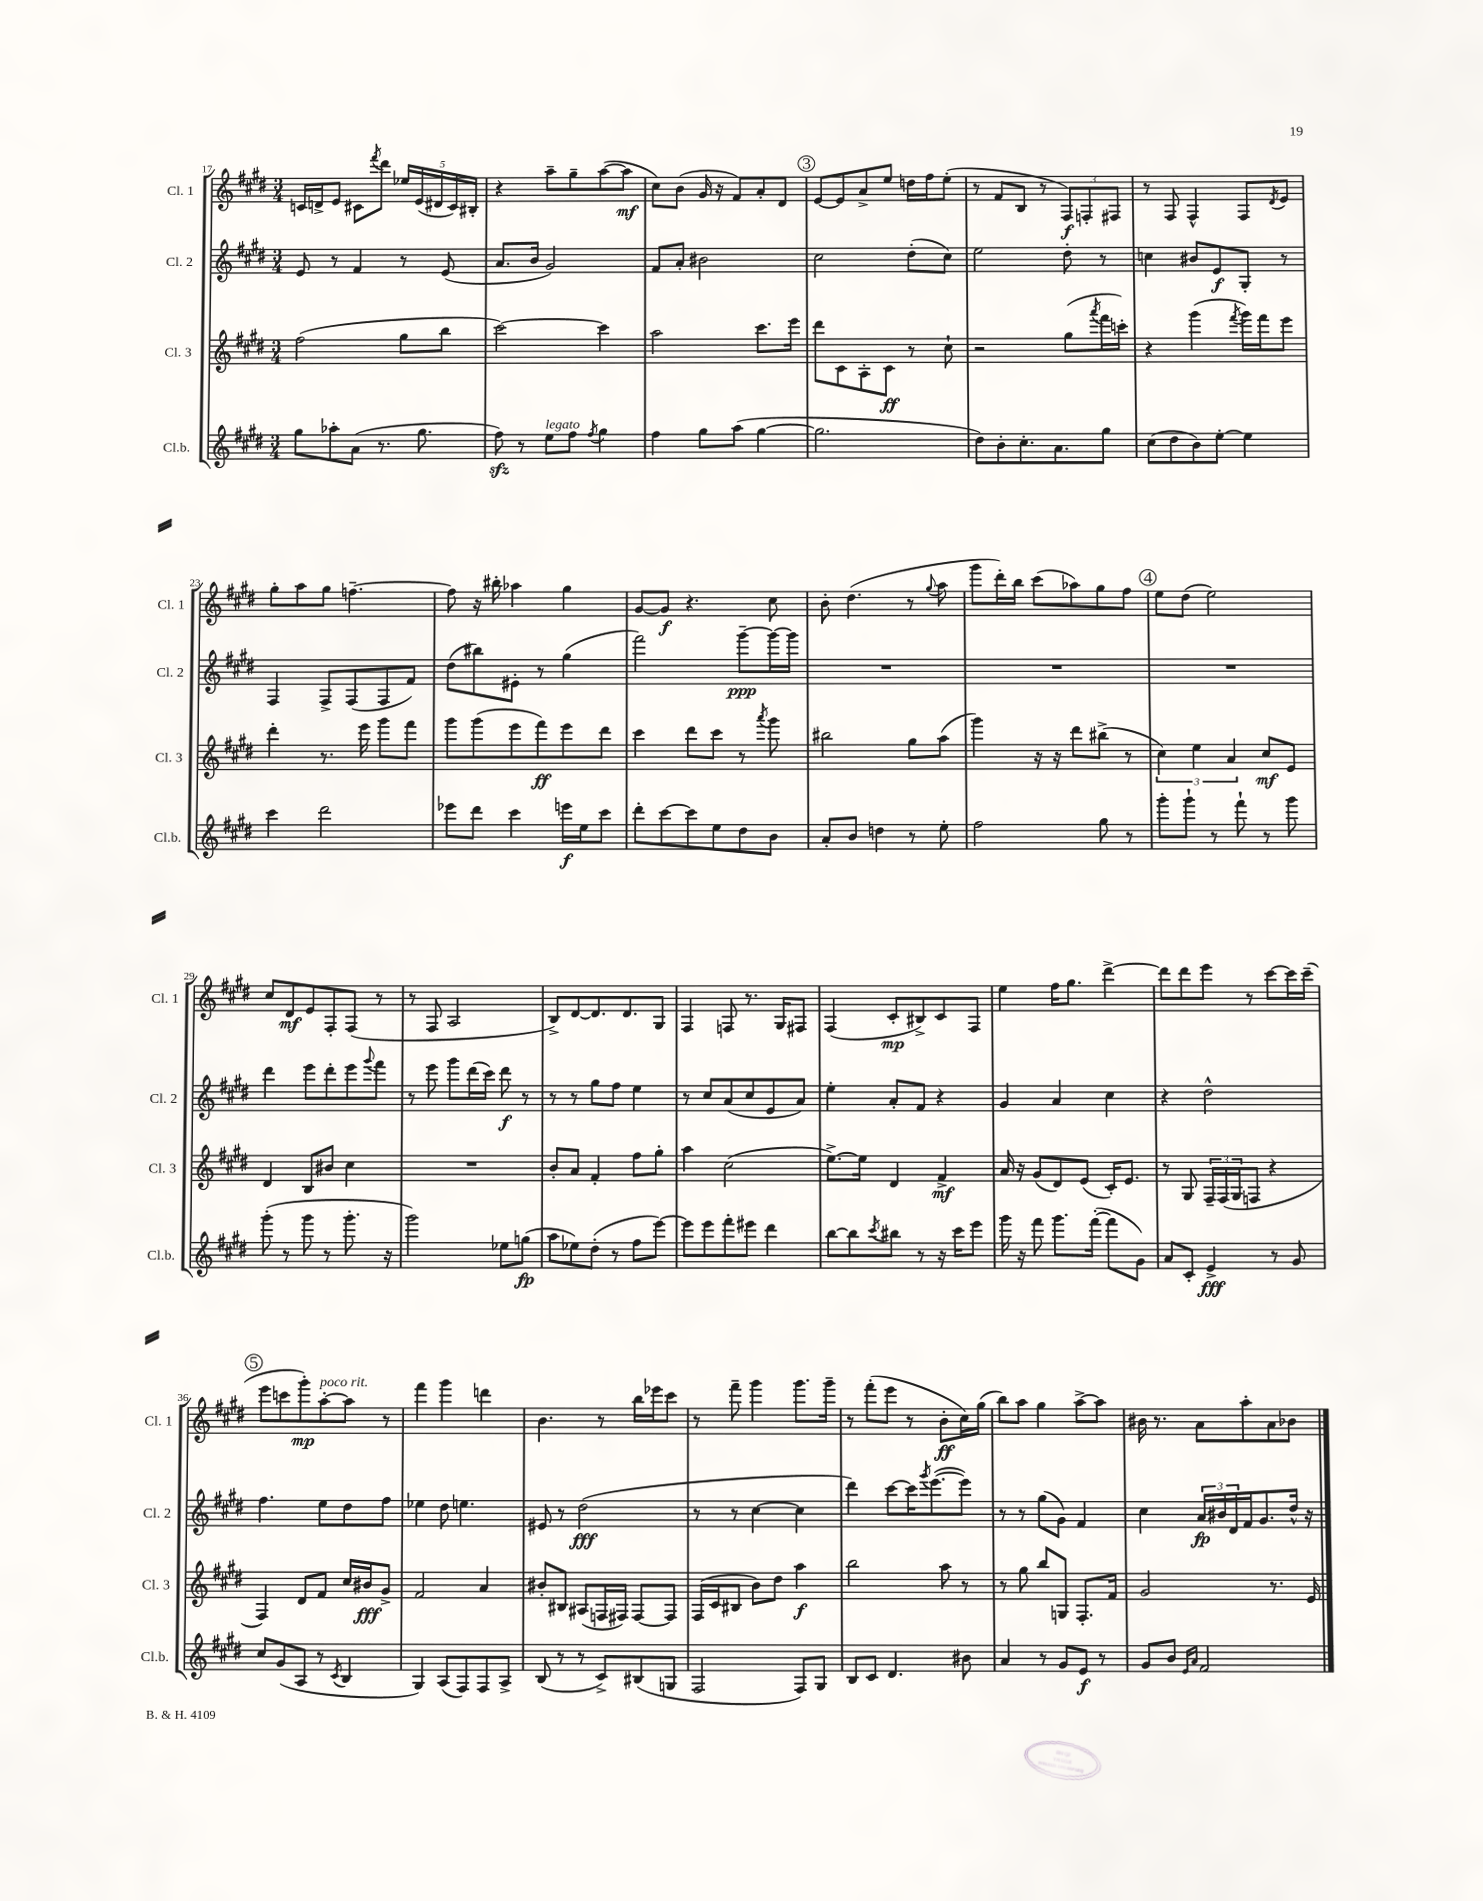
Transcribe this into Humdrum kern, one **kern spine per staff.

**kern	**dynam	**kern	**dynam	**kern	**dynam	**kern	**dynam
*part4	*part4	*part3	*part3	*part2	*part2	*part1	*part1
*staff4	*staff4	*staff3	*staff3	*staff2	*staff2	*staff1	*staff1
*I"Cl.b.	*	*I"Cl. 3	*	*I"Cl. 2	*	*I"Cl. 1	*
*I'Cl.b.	*	*I'Cl. 3	*	*I'Cl. 2	*	*I'Cl. 1	*
*clefG2	*	*clefG2	*	*clefG2	*	*clefG2	*
*k[f#c#g#d#]	*	*k[f#c#g#d#]	*	*k[f#c#g#d#]	*	*k[f#c#g#d#]	*
*M3/4	*	*M3/4	*	*M3/4	*	*M3/4	*
=17	=17	=17	=17	=17	=17	=17	=17
8gg#\L	.	(2ff#\	.	8e/	.	16cn/LL	.
.	.	.	.	.	.	16dn^/J	.
8aa-X'\	.	.	.	8r	.	8e/J	.
(8a\J	.	.	.	4f#/	.	8c#X\L	.
.	.	.	.	.	.	8qfff#/	.
8.r	.	.	.	.	.	8ddd#\J	.
.	.	8gg#\L	.	8r	.	20ee-X/LL	.
.	.	.	.	.	.	(20e/	.
8.gg#\	.	.	.	.	.	.	.
.	.	.	.	.	.	20d#X/	.
.	.	8bb\J	.	(8e/	.	.	.
.	.	.	.	.	.	20c#/)	.
.	.	.	.	.	.	20B#X'/JJ	.
=18	=18	=18	=18	=18	=18	=18	=18
8ff#zz\)	.	[2ccc#\)	.	8.a/L	.	4r	.
8r	.	.	.	.	.	.	.
.	.	.	.	16b/Jk	.	.	.
!LO:TX:a:i:t=legato	!	!	!	!	!	!	!
8ee\L	.	.	.	2g#/)	.	8aa~\L	.
8ff#\J	.	.	.	.	.	8gg#~\	.
8qff#/	.	.	.	.	.	.	.
4gg#\	.	4ccc#\]	.	.	.	([8aa\	.
.	.	.	.	.	.	8aa\J]	mf
=19	=19	=19	=19	=19	=19	=19	=19
4ff#\	.	2aa\	.	8f#/L	.	8cc#\L)	.
.	.	.	.	8a'/J	.	(8b\J	.
8gg#\L	.	.	.	2b#X\	.	16g#/	.
.	.	.	.	.	.	16r	.
(8aa\J	.	.	.	.	.	8f#/L)	.
[4gg#\	.	8.ccc#\L	.	.	.	8a'/	.
.	.	.	.	.	.	8d#/J	.
.	.	16eee\Jk	.	.	.	.	.
!!LO:REH:place=s1:t=3
=20	=20	=20	=20	=20	=20	=20	=20
2.gg#\]	.	8ddd#\L	.	2cc#\	.	[8e/L	.
.	.	8c#\	.	.	.	8e/]	.
.	.	8A'\	.	.	.	8a^/	.
.	.	8c#\J	ff	.	.	8ee/J	.
.	.	8r	.	(8dd#'\L	.	16ddn\LL	.
.	.	.	.	.	.	16ff#\J	.
.	.	8cc#`\	.	8cc#\J)	.	(8ee'\J	.
=21	=21	=21	=21	=21	=21	=21	=21
8dd#\L)	.	2r	.	2ee\	.	8r	.
8b'\	.	.	.	.	.	8f#/L	.
8.cc#'\	.	.	.	.	.	8B/J	.
.	.	.	.	.	.	8r	.
8.a\	.	.	.	.	.	.	.
.	.	(8gg#\L	.	8dd#'\	.	12F#/L)	f
.	.	.	.	.	.	12Fn'/	.
.	.	8qaaa/	.	.	.	.	.
8gg#\J	.	16fff#\L	.	8r	.	.	.
.	.	.	.	.	.	12F#X/J	.
.	.	16cccn'\JJ)	.	.	.	.	.
=22	=22	=22	=22	=22	=22	=22	=22
(8cc#\L	.	4r	.	4ccn\	.	8r	.
8dd#\	.	.	.	.	.	8F#/	.
8b\)	.	(4ggg#\	.	8b#X/L	.	4F#^^/	.
[8ee'\J	.	.	.	8e/	f	.	.
.	.	8qfff#/	.	.	.	.	.
4ee\]	.	16ggg#\LL)	.	8G#'/J	.	8F#/L	.
.	.	16fff#\J	.	.	.	.	.
.	.	.	.	.	.	8qd#/	.
.	.	8eee\J	.	8r	.	8e/J	.
!!LO:LB:g=z
=23	=23	=23	=23	=23	=23	=23	=23
4ccc#\	.	4ddd#'\	.	4F#/	.	8gg#'\L	.
.	.	.	.	.	.	8aa\	.
2ddd#\	.	8.r	.	8F#^/L	.	8gg#\J	.
.	.	.	.	(8F#/	.	[4.ffn~\	.
.	.	16eee\	.	.	.	.	.
.	.	8ggg#\L	.	8F#/	.	.	.
.	.	8fff#\J	.	8f#/J)	.	.	.
=24	=24	=24	=24	=24	=24	=24	=24
8eee-X\L	.	8ggg#\L	.	(8dd#\L	.	8ff\]	.
8ddd#\J	.	(8ggg#\	.	8bb#X\)	.	16r	.
.	.	.	.	.	.	16bb#X'\	.
4ccc#\	.	8eee\	.	8e#X'\J	.	4aa-X\	.
.	.	8fff#\)	ff	8r	.	.	.
16eeen\LL	f	8eee\	.	(4gg#\	.	4gg#\	.
16ee\J	.	.	.	.	.	.	.
8ccc#\J	.	8ddd#\J	.	.	.	.	.
=25	=25	=25	=25	=25	=25	=25	=25
8ddd#'\L	.	4ccc#\	.	2fff#\)	.	[8g#/L	.
[8ccc#\	.	.	.	.	.	8g#/J]	f
8ccc#\]	.	8ddd#\L	.	.	.	4.r	.
8ee\	.	8ccc#\J	.	.	.	.	.
8dd#\	.	8r	.	[8ggg#~\L	ppp	.	.
.	.	8qaaa/	.	.	.	.	.
8b\J	.	8ggg#\	.	16ggg#\L_	.	8cc#\	.
.	.	.	.	16ggg#\JJ]	.	.	.
=26	=26	=26	=26	=26	=26	=26	=26
8a'/L	.	2bb#X\	.	2.r	.	8b'\	.
8b/J	.	.	.	.	.	(4.dd#\	.
4ddn\	.	.	.	.	.	.	.
8r	.	8gg#\L	.	.	.	8r	.
.	.	.	.	.	.	8qqgg#/	.
8ee'\	.	(8aa\J	.	.	.	8aa\	.
=27	=27	=27	=27	=27	=27	=27	=27
2ff#\	.	4ggg#\)	.	2.r	.	8ggg#\L	.
.	.	.	.	.	.	16ddd#'\L)	.
.	.	.	.	.	.	16bb\JJ	.
.	.	16r	.	.	.	(8ccc#\L	.
.	.	16r	.	.	.	.	.
.	.	8ddd#\L	.	.	.	8aa-X\)	.
8gg#\	.	(8bb#X^\J	.	.	.	8gg#\	.
8r	.	8r	.	.	.	8ff#\J	.
!!LO:REH:place=s1:t=4
=28	=28	=28	=28	=28	=28	=28	=28
8ggg#'\L	.	6cc#\)	.	2.r	.	8ee\L	.
8ggg#`\J	.	.	.	.	.	(8dd#\J	.
.	.	6ee\	.	.	.	.	.
8r	.	.	.	.	.	2ee\)	.
.	.	6a/	.	.	.	.	.
8fff#`\	.	.	.	.	.	.	.
8r	.	8cc#/L	mf	.	.	.	.
8ggg#\	.	8e/J	.	.	.	.	.
!!LO:LB:g=z
=29	=29	=29	=29	=29	=29	=29	=29
(8ggg#'\	.	4d#/	.	4ddd#\	.	8cc#/L	.
8r	.	.	.	.	.	8d#/	mf
8ggg#\	.	8B/L	.	8eee\L	.	8e/	.
8r	.	8b#X/J	.	8ddd#'\	.	8F#'/	.
8.ggg#'\	.	4cc#\	.	8eee\	.	(8F#/J	.
.	.	.	.	8qqggg#/	.	.	.
.	.	.	.	8fff#\J	.	8r	.
16r	.	.	.	.	.	.	.
=30	=30	=30	=30	=30	=30	=30	=30
2ggg#\)	.	2.r	.	8r	.	8r	.
.	.	.	.	8eee\	.	8F#/	.
.	.	.	.	8ggg#\L	.	2A/	.
.	.	.	.	(16ddd#\L	.	.	.
.	.	.	.	16ccc#\JJ)	.	.	.
8ee-X\L	.	.	.	8ddd#\	f	.	.
(8ggn\J	fp	.	.	8r	.	.	.
=31	=31	=31	=31	=31	=31	=31	=31
8aa\L	.	8b'/L	.	8r	.	8B^/L)	.
8ee-X\)	.	8a/J	.	8r	.	[8d#/	.
(8dd#'\J	.	4f#'/	.	8gg#\L	.	8.d#/]	.
8r	.	.	.	8ff#\J	.	.	.
.	.	.	.	.	.	8.d#/	.
8ff#\L	.	8ff#\L	.	4ee\	.	.	.
[8eee\J)	.	8gg#'\J	.	.	.	8G#/J	.
=32	=32	=32	=32	=32	=32	=32	=32
8eee\L]	.	4aa\	.	8r	.	4F#/	.
8eee\	.	.	.	8cc#/L	.	.	.
8fff#'\	.	(2cc#\	.	(8a/	.	8Fn/	.
8eee#X\J	.	.	.	8cc#/	.	8.r	.
4ddd#\	.	.	.	8e/	.	.	.
.	.	.	.	.	.	16G#/KL	.
.	.	.	.	8a/J)	.	8F#X/J	.
=33	=33	=33	=33	=33	=33	=33	=33
[8bb\L	.	[8.ee^\L)	.	4ee'\	.	(4F#/	.
8bb\]	.	.	.	.	.	.	.
.	.	16ee\Jk]	.	.	.	.	.
8qccc#/	.	.	.	.	.	.	.
8bb#X\J	.	4d#/	.	8a'/L	.	8c#'/L	mp
8r	.	.	.	8f#/J	.	8B#X^/)	.
16r	.	4f#^/	mf	4r	.	8c#/	.
16ccc#\KL	.	.	.	.	.	.	.
8eee\J	.	.	.	.	.	8F#/J	.
=34	=34	=34	=34	=34	=34	=34	=34
16ggg#\	.	16a/	.	4g#/	.	4ee\	.
16r	.	16r	.	.	.	.	.
8fff#\	.	(8g#/L	.	.	.	.	.
8.ggg#\L	.	8d#/)	.	4a/	.	16ff#\KL	.
.	.	.	.	.	.	8.gg#\J	.
.	.	(8e/J	.	.	.	.	.
([16fff#'\Jk	.	.	.	.	.	.	.
8fff#\L]	.	16c#'/KL)	.	4cc#\	.	[4ddd#^\	.
.	.	8.e/J	.	.	.	.	.
8g#\J)	.	.	.	.	.	.	.
=35	=35	=35	=35	=35	=35	=35	=35
8a/L	.	8r	.	4r	.	8ddd#\L]	.
8c#'/J	.	8G#/	.	.	.	8ddd#\	.
4e^/	fff	24F#~/LL	.	2dd#^^\	.	8eee\J	.
.	.	(24F#/	.	.	.	.	.
.	.	24G#/J	.	.	.	.	.
.	.	8Fn/J	.	.	.	8r	.
8r	.	4r	.	.	.	[8ccc#\L	.
8g#/	.	.	.	.	.	16ccc#\L]	.
.	.	.	.	.	.	(16ccc#~\JJ	.
!!LO:LB:g=z
!!LO:REH:place=s1:t=5
=36	=36	=36	=36	=36	=36	=36	=36
8cc#/L	.	4F#/)	.	4.ff#\	.	8eee\L	.
(8g#/	.	.	.	.	.	8cccn\	.
8A/J	.	8d#/L	.	.	.	8ggg#'\)	mp
!	!	!	!	!	!	!LO:TX:a:i:t=poco rit.	!
8r	.	8f#/J	.	8ee\L	.	[8aa'\	.
8qc#/	.	.	.	.	.	.	.
4B/	.	16cc#/LL	.	8dd#\	.	8aa\J]	.
.	.	16b#X/J	fff	.	.	.	.
.	.	8g#^/J	.	8ff#\J	.	8r	.
=37	=37	=37	=37	=37	=37	=37	=37
4G#/)	.	2f#/	.	4ee-X\	.	4fff#\	.
(8A/L	.	.	.	8dd#\	.	4ggg#\	.
8F#/)	.	.	.	4.een\	.	.	.
8F#/	.	4a/	.	.	.	4dddn\	.
8A^/J	.	.	.	.	.	.	.
=38	=38	=38	=38	=38	=38	=38	=38
(8B/	.	8b#X'/L	.	8e#X/	.	4.b\	.
8r	.	8B#X/J	.	8r	.	.	.
8r	.	(8A#X/L	.	(2dd#\	fff	.	.
8c#^/L)	.	16Fn/L	.	.	.	8r	.
.	.	16F#X/JJ)	.	.	.	.	.
(8B#X/	.	[8F#/L	.	.	.	16bb\LL	.
.	.	.	.	.	.	16eee-X\J	.
8Gn/J	.	8F#/J]	.	.	.	8ccc#\J	.
=39	=39	=39	=39	=39	=39	=39	=39
2F#/	.	(16F#/LL	.	8r	.	8r	.
.	.	16c#/J	.	.	.	.	.
.	.	8B#X/J	.	8r	.	8fff#~\	.
.	.	8b\L)	.	[4cc#\	.	4ggg#\	.
.	.	8dd#\J	.	.	.	.	.
8F#/L)	.	4aa\	f	4cc#\]	.	8.ggg#\L	.
8G#/J	.	.	.	.	.	.	.
.	.	.	.	.	.	16ggg#~\Jk	.
=40	=40	=40	=40	=40	=40	=40	=40
8B/L	.	2bb\	.	4ddd#\)	.	8r	.
8c#/J	.	.	.	.	.	(8fff#'\L	.
4.d#/	.	.	.	[8ccc#\L	.	8eee\J	.
.	.	.	.	16ccc#\K]	.	8r	.
.	.	.	.	8qggg#/	.	.	.
.	.	.	.	([8.eee\	.	.	.
.	.	8aa\	.	.	.	8b'\L	ff
8b#X\	.	8r	.	8eee\J])	.	16cc#\L)	.
.	.	.	.	.	.	(16gg#\JJ	.
=41	=41	=41	=41	=41	=41	=41	=41
4a/	.	8r	.	8r	.	8bb\L)	.
.	.	8gg#\	.	8r	.	8aa\J	.
8r	.	8bb/L	.	(8gg#\L	.	4gg#\	.
8g#/L	.	8Gn/J	.	8g#\J)	.	.	.
8e/J	f	8.F#'/L	.	4f#/	.	[8aa^\L	.
8r	.	.	.	.	.	8aa\J]	.
.	.	16f#/Jk	.	.	.	.	.
=42	=42	=42	=42	=42	=42	=42	=42
8g#/L	.	2g#/	.	4cc#\	.	16b#X\	.
.	.	.	.	.	.	8.r	.
8b/J	.	.	.	.	.	.	.
16qqe/LL	.	.	.	.	.	.	.
16qqa/JJ	.	.	.	.	.	.	.
2f#/	.	.	.	24a/LL	fp	8a\L	.
.	.	.	.	24b#X/	.	.	.
.	.	.	.	24d#/	.	.	.
.	.	.	.	16f#/J	.	8aa'\	.
.	.	.	.	8.g#/	.	.	.
.	.	8.r	.	.	.	8a\	.
.	.	.	.	16dd#^^/Jk	.	8b-X\J	.
.	.	16e/	.	16r	.	.	.
==	==	==	==	==	==	==	==
*-	*-	*-	*-	*-	*-	*-	*-
